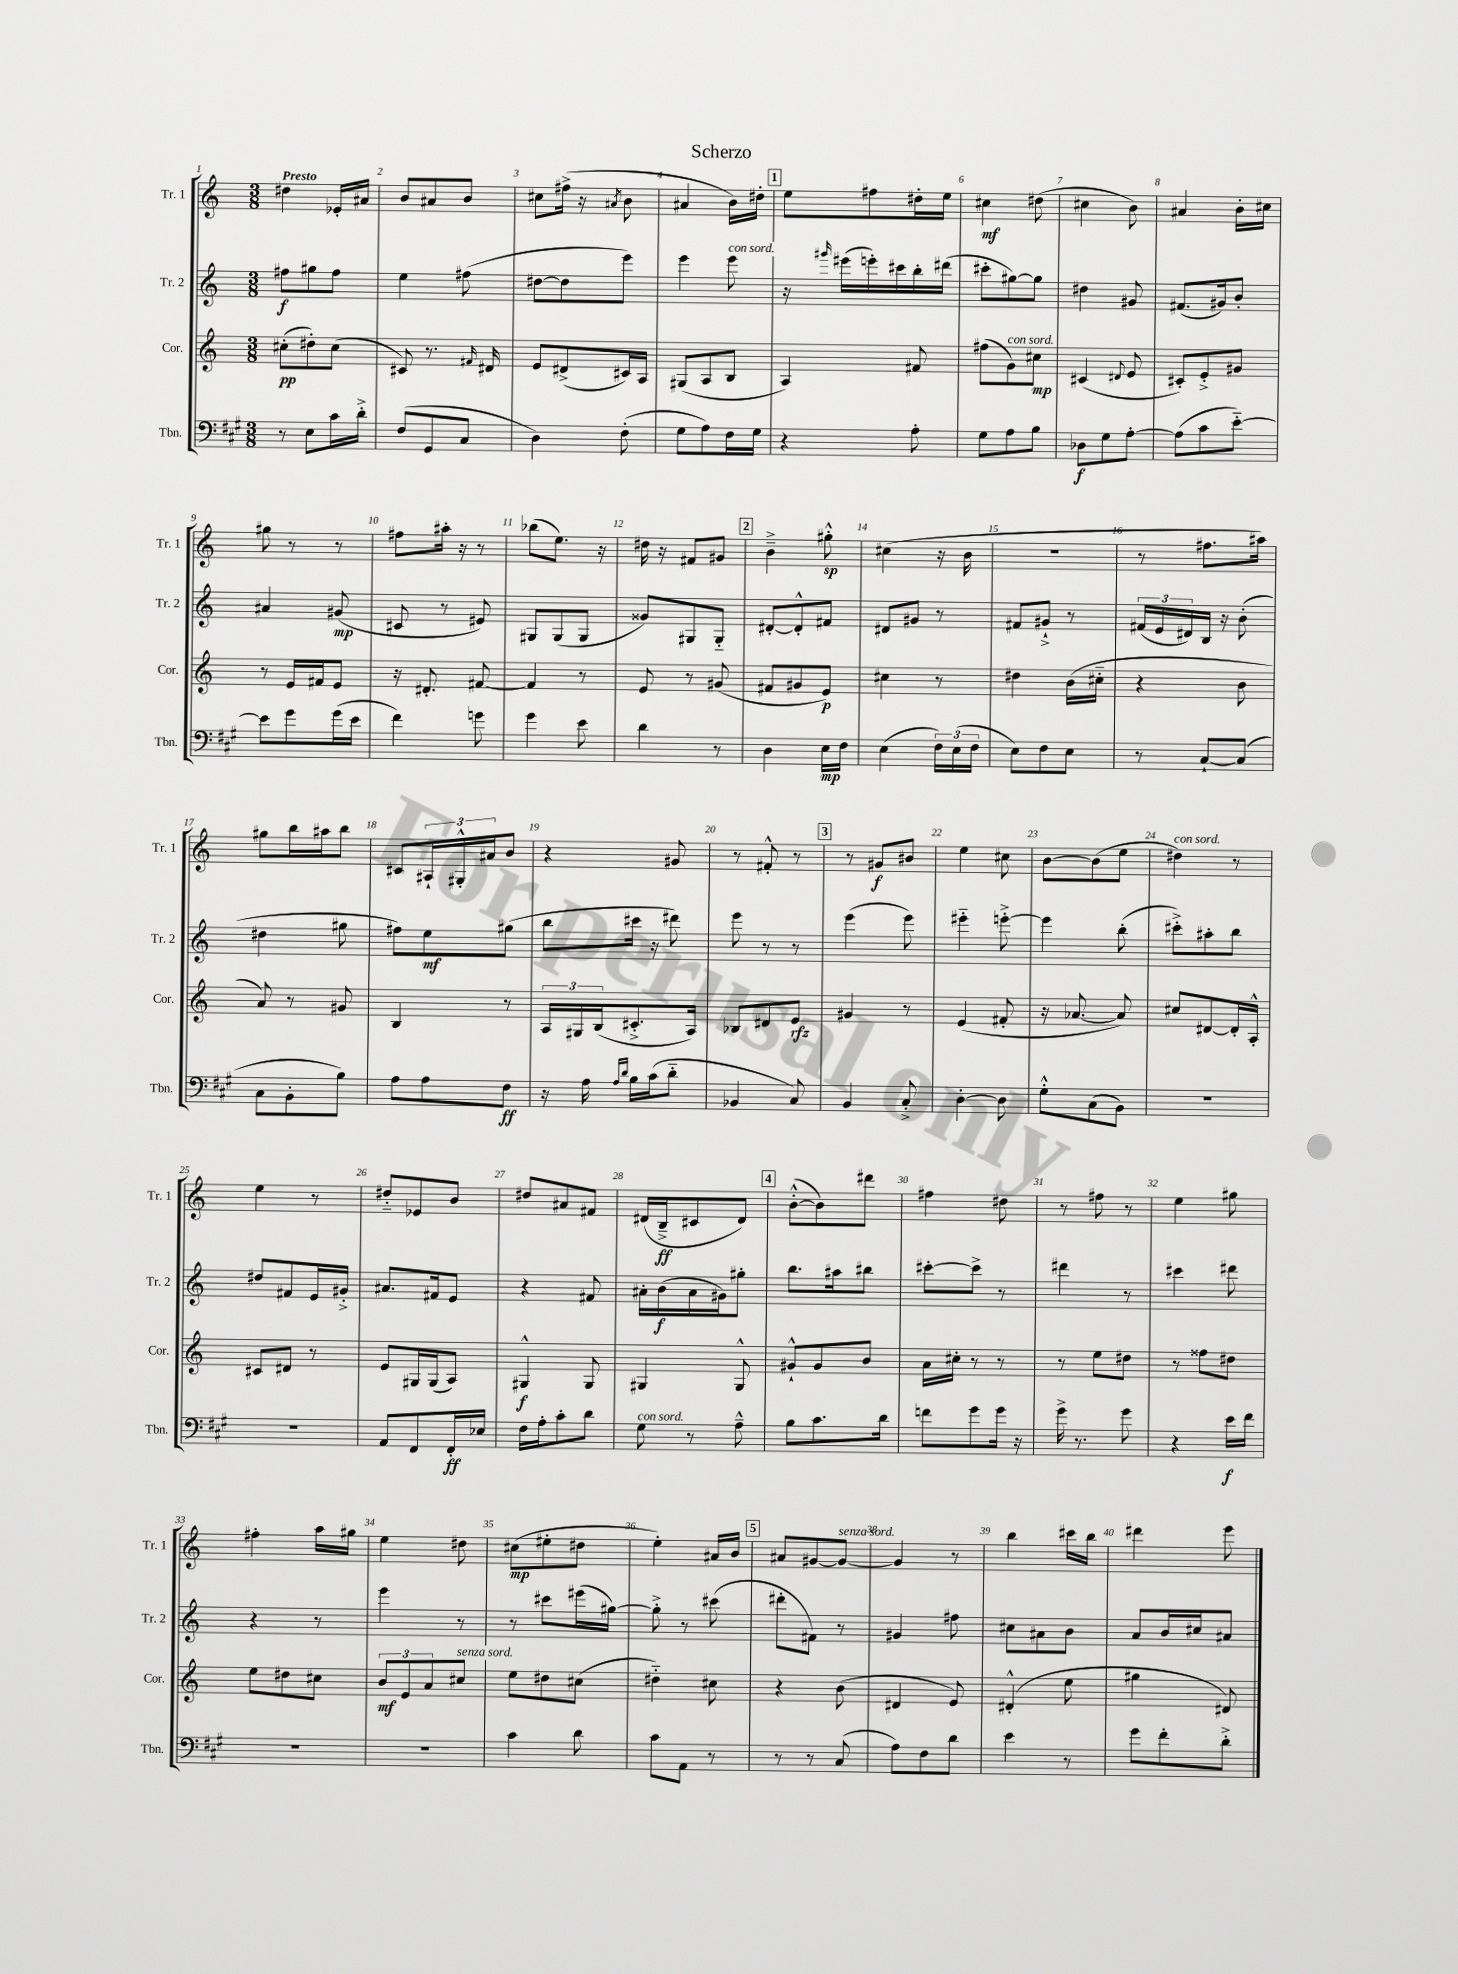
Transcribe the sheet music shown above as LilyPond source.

\header { title = "Scherzo" }
<<
\new StaffGroup <<
\new Staff = "s0" \with { instrumentName = "Tr. 1" shortInstrumentName = "Tr. 1" } {
    \clef treble \key c \major \numericTimeSignature \time 3/8 \tempo "Presto"
    dis''4 ees'16-. ais'16 |
    b'8 ais'8 b'8 |
    cis''8 fis''16->( r16 \acciaccatura { ais'8 } b'8 |
    ais'4 b'16) dis''16-. |
    \mark \markup { \box "1" } e''8 fis''8 dis''16-. e''16 |
    cis''4\mf dis''8( |
    cis''4 b'8) |
    ais'4 b'16-. cis''16 |
    gis''8 r8 r8 |
    fis''8 ais''16-. r16 r8 |
    bes''8( e''8.) r16 |
    dis''16 r16 fis'8 gis'8 |
    \mark \markup { \box "2" } b'4---> gis''8-.-^\sp |
    cis''4( r16 b'16 |
    R4. |
    r8 fis''8. ais''16) |
    gis''8 b''16 ais''16 b''8 |
    cis'8 \tuplet 3/2 { ais16-! gis16-.-^ ais'16 } b'8 |
    r4 gis'8 |
    r8 fis'8-.-^ r8 |
    \mark \markup { \box "3" } r8 gis'8\f bis'8 |
    e''4 cis''8 |
    b'8~ b'8( e''8 |
    dis''4^\markup { \italic "con sord." }) r8 |
    e''4 r8 |
    dis''8-_ ees'8 b'8 |
    dis''8 ais'8 fis'8 |
    dis'16( b16--->\ff cis'8 dis'8) |
    \mark \markup { \box "4" } b'8~-.-^( b'8) dis'''8 |
    fis''4 dis''8 |
    r8 fis''8 r8 |
    e''4 gis''8 |
    fis''4-. a''16 gis''16 |
    e''4 dis''8 |
    cis''8\mp( eis''8-. dis''8 |
    e''4-.) ais'16 b'16 |
    \mark \markup { \box "5" } ais'8 gis'8~ gis'8~^\markup { \italic "senza sord." } |
    gis'4 r8 |
    b''4 cis'''16 b''16 |
    dis'''4 e'''8 \bar "|." |
}
\new Staff = "s1" \with { instrumentName = "Tr. 2" shortInstrumentName = "Tr. 2" } {
    \clef treble \key c \major \numericTimeSignature \time 3/8
    fis''8\f gis''8 fis''8 |
    e''4 fis''8( |
    dis''8~ dis''8 e'''8) |
    e'''4 e'''8^\markup { \italic "con sord." } |
    \mark \markup { \box "1" } r16 \grace { gis'''16 } eis'''16( e'''16-.) cis'''16 b''16-. dis'''16( |
    cis'''8-. gis''8~) gis''8 |
    dis''4 gis'8 |
    fis'8.( gis'16) b'8-. |
    ais'4 gis'8\mp( |
    cis'8 r8 eis'8) |
    gis8 gis8( gis8 |
    gisis'8) gis8 gis8-_ |
    \mark \markup { \box "2" } dis'8~-. dis'8-.-^ fis'8 |
    dis'8 gis'8 r8 |
    fis'8 gis'8-!-> r8 |
    \tuplet 3/2 { fis'16( e'16 dis'16) } b16 r16 b'8-.( |
    dis''4 gis''8 |
    fis''8) e''8\mf gis''8( |
    b''8 cis'''16 r16 dis'''8) |
    e'''8 r8 r8 |
    \mark \markup { \box "3" } e'''4( e'''8) |
    eis'''4-_ e'''8~-.-> |
    e'''4 b''8-.( |
    cis'''8-.->) ais''8-. b''8 |
    dis''8 fis'8 e'16 gis'16-.-> |
    ais'8. fis'16 e'8 |
    r4 fis'8 |
    ais'16-. b'16\f( ais'16 gis'16) gis''8-. |
    \mark \markup { \box "4" } b''8. ais''16 bis''8 |
    cis'''8~-. cis'''8-> r8 |
    dis'''4 r8 |
    cis'''4 dis'''8 |
    r4 r8 |
    e'''4 r8 |
    r8 cis'''8 eis'''16( gis''16~) |
    gis''8-.-> r8 cis'''8( |
    \mark \markup { \box "5" } dis'''8-. fis'8) r8 |
    gis'4 fis''8 |
    cis''8 ais'8 b'8 |
    a'8 b'16 cis''16 ais'8 \bar "|." |
}
\new Staff = "s2" \with { instrumentName = "Cor." shortInstrumentName = "Cor." } {
    \clef treble \key c \major \numericTimeSignature \time 3/8
    cis''8-.\pp( dis''8-.) cis''8( |
    cis'8) r8. \grace { fis'16 } dis'16 |
    e'8 dis'8->( cis'16) a16 |
    gis8( a8 b8 |
    \mark \markup { \box "1" } a4) fis'8 |
    fis''8( g'8^\markup { \italic "con sord." }) cis''8\mp |
    cis'4( \appoggiatura { dis'8 } e'8 |
    cis'8-.) e'8-.-> gis'8 |
    r8 e'16 fis'16 e'8 |
    r16 dis'8.-. fis'8~ |
    fis'4 r8 |
    e'8 r8 gis'8( |
    \mark \markup { \box "2" } fis'8 gis'8 e'8\p) |
    cis''4 r8 |
    dis''4 b'16( cis''16-_ |
    r4 b'8 |
    a'8) r8 gis'8 |
    b4 r8 |
    \tuplet 3/2 { a16 gis16 b16( } cis'8.-.-> a16) |
    bes8 dis'8 e'8\rfz |
    \mark \markup { \box "3" } gis'4 r8 |
    e'4( fis'8-. |
    r16 aes'8.~ aes'8) |
    cis''8 dis'8~ dis'16-. a16-.-^ |
    cis'8 dis'8 r8 |
    e'8 gis16 gis16( a8) |
    gis4-^\f gis8 |
    gis4 gis8-^ |
    \mark \markup { \box "4" } gis'8-!-^ gis'8 b'8 |
    a'16 cis''16-. r8 r8 |
    r8 e''8 dis''8 |
    r8 fisis''8 dis''8 |
    e''8 dis''8 cis''8 |
    \tuplet 3/2 { b'8\mf e'8 a'8 } cis''8^\markup { \italic "senza sord." } |
    e''8 dis''8 cis''8( |
    dis''4-_) cis''8 |
    \mark \markup { \box "5" } r4 b'8( |
    dis'4 e'8) |
    dis'4-.-^( e''8 |
    gis''4 dis'8) \bar "|." |
}
\new Staff = "s3" \with { instrumentName = "Tbn." shortInstrumentName = "Tbn." } {
    \clef bass \key a \major \numericTimeSignature \time 3/8
    r8 e8 cis'16 d'16-.-> |
    fis8( gis,8 cis8 |
    d4) fis8-.( |
    gis8 a8) fis16 gis16 |
    \mark \markup { \box "1" } r4 a8-. |
    gis8 a8 b8 |
    des8\f gis8 a8~-. |
    a8( cis'8 e'8~-_) |
    e'8 gis'8 gis'16( e'16 |
    fis'4) g'8 |
    gis'4 e'8 |
    d'4 r8 |
    \mark \markup { \box "2" } d4 e16\mp fis16 |
    e4( \tuplet 3/2 { fis16) e16( fis16 } |
    e8) fis8 e8 |
    r8 cis8~-! cis8( |
    cis8 b,8-. b8) |
    a8 a8 fis8\ff |
    r16 a16 \grace { a16 d'16 } b16 cis'16( d'8-_ |
    bes,4 cis8) |
    \mark \markup { \box "3" } b,4 cis8-.-> |
    d4~-. d8 |
    gis8-.-^ cis8( b,8) |
    R4. |
    R4. |
    a,8 fis,8 fis,16-.\ff ees16 |
    fis16 a16-. cis'8-. d'8 |
    gis8^\markup { \italic "con sord." } r8 a8---^ |
    \mark \markup { \box "4" } b8 cis'8. d'16 |
    f'8 gis'8 gis'16 r16 |
    gis'16-> r8. gis'8 |
    r4 e'16\f fis'16 |
    R4. |
    R4. |
    cis'4 d'8 |
    cis'8 a,8 r8 |
    \mark \markup { \box "5" } r8 r8 cis8( |
    a8) fis8 d'8 |
    e'4 r8 |
    gis'8 fis'8-. d'8-.-> \bar "|." |
}
>>
>>
\layout { \context { \Score \override BarNumber.break-visibility = ##(#f #t #t) barNumberVisibility = #all-bar-numbers-visible } }
